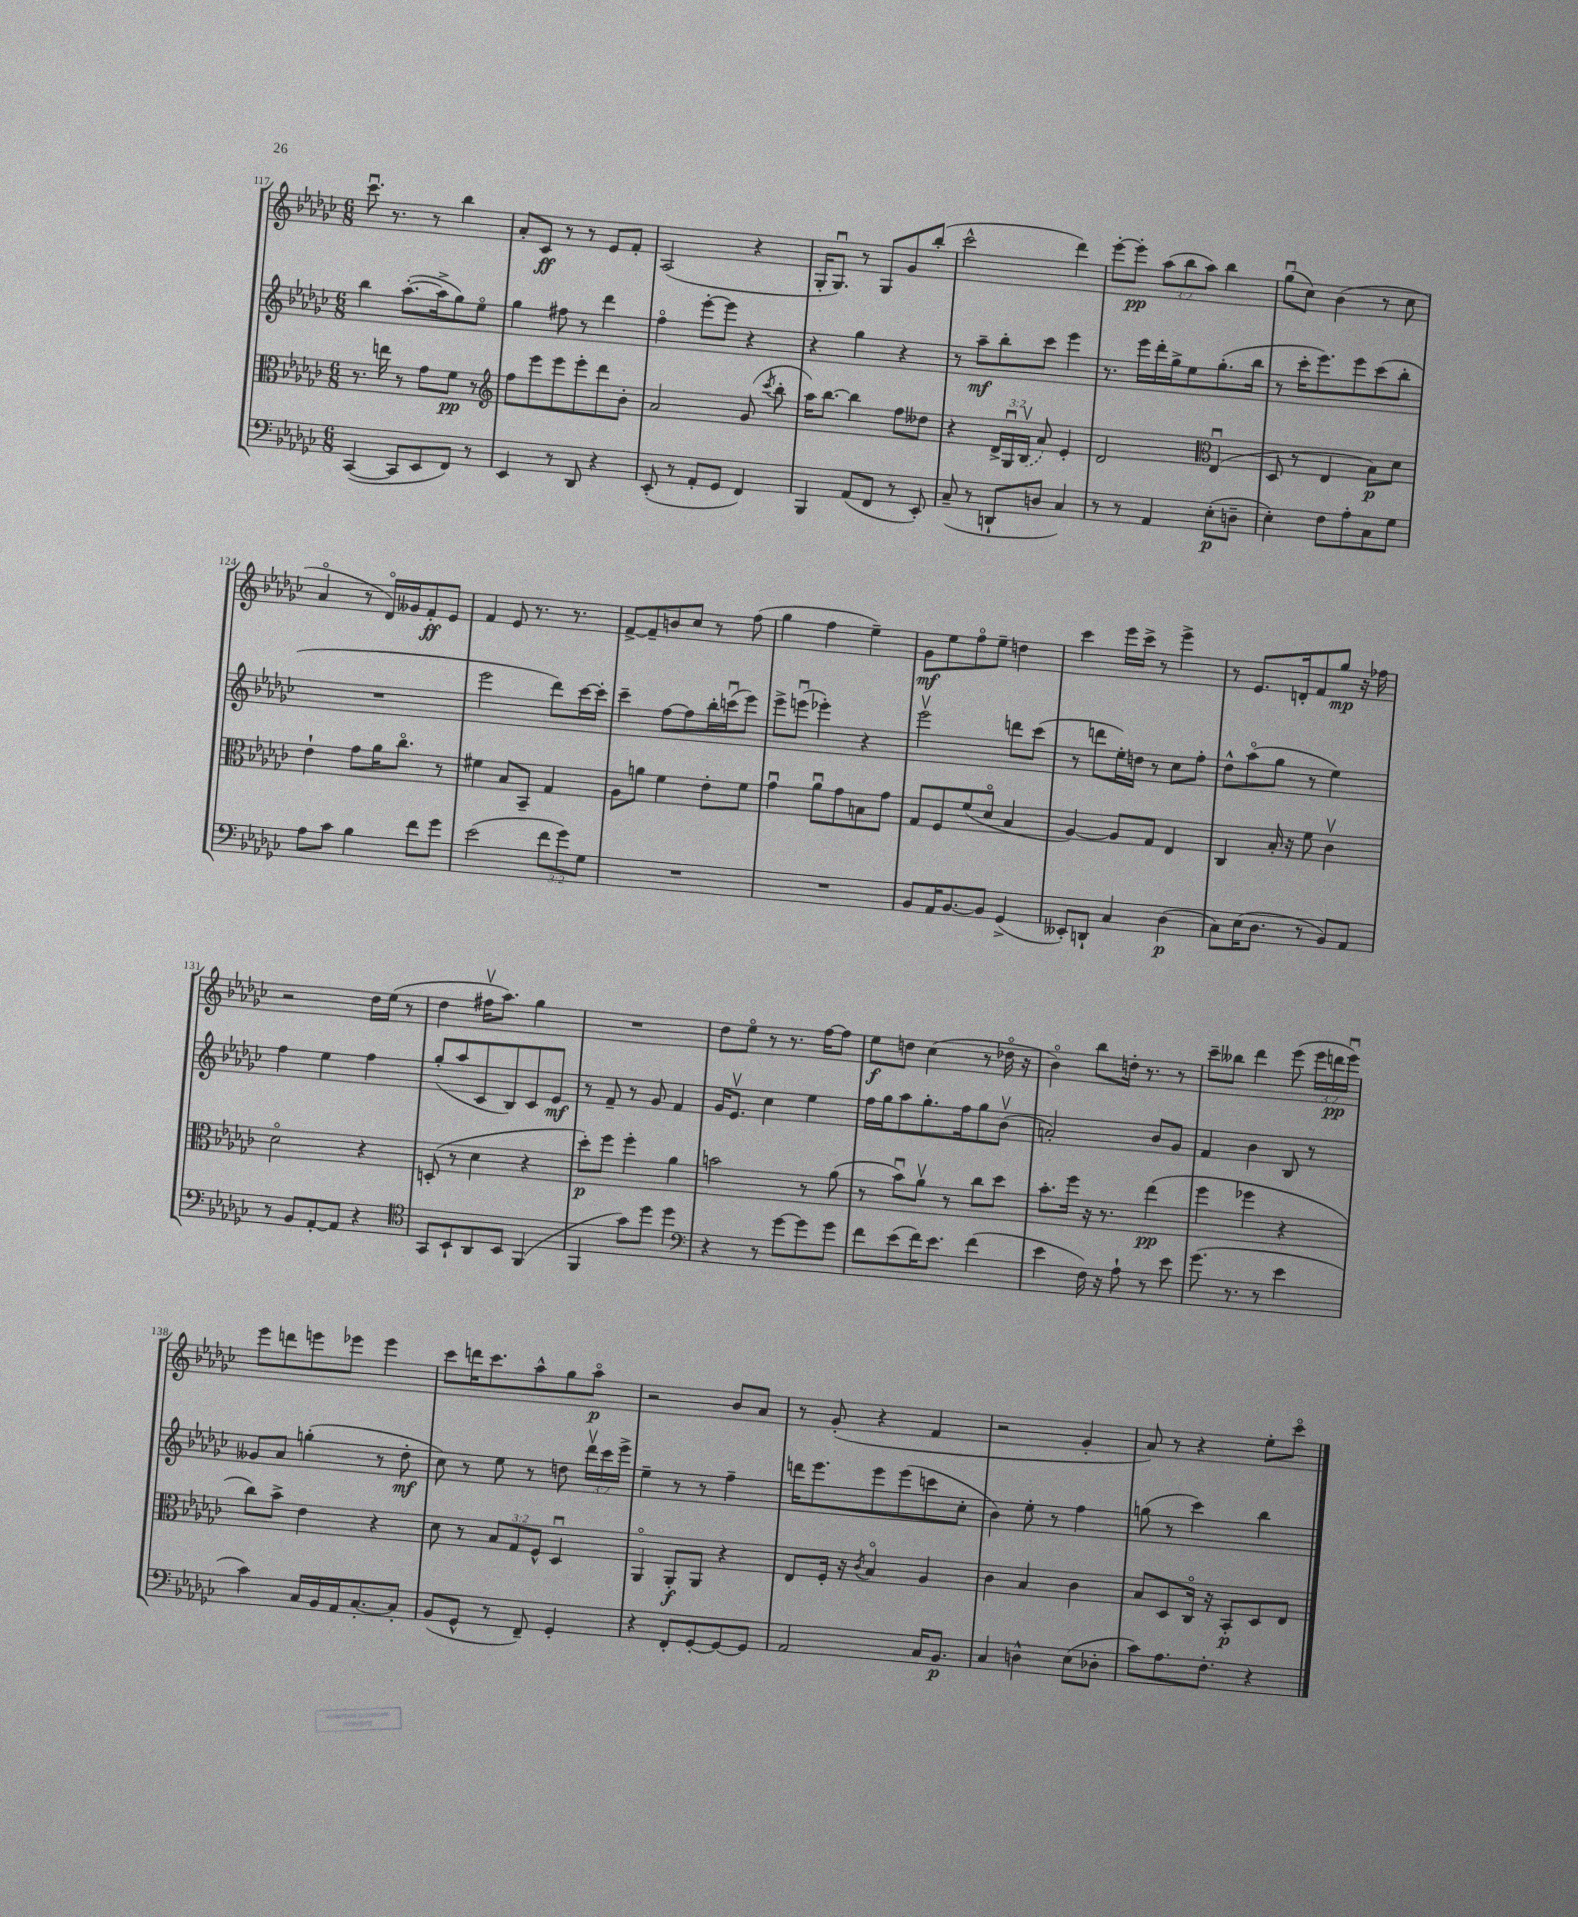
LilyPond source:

<<
\new StaffGroup <<
\new Staff = "s0" {
    \clef treble \key ges \major \numericTimeSignature \time 6/8 \override Staff.TupletNumber.text = #tuplet-number::calc-fraction-text
    \autoBeamOff ces'''8.\downbow r8. r8 bes''4 |
    aes'8[-. ces'8]\ff r8 r8 ees'8[ f'8]-. |
    aes2( r4 |
    ges16[-. ges8.]\downbow) r8 ges8[ ges'8 bes''8]-.( |
    ces'''2-^ des'''4) |
    ees'''8[~-. ees'''8]-.\pp \tuplet 3/2 { aes''8[( bes''8 aes''8]) } bes''4 |
    ges''8[\downbow( ces''8]) bes'4( r8 ces''8 |
    aes'4\flageolet r8 des'16[\flageolet) geses'16 f'8-.\ff ees'8] |
    f'4 ees'8 r8. r8. |
    f'8[~-> f'8-- b'8 ces''8] r8 f''8( |
    ges''4 f''4 ees''4--) |
    ges'8[\mf ees''8 f''8\flageolet ees''8]-- d''4 |
    ces'''4 ees'''16[ ces'''16]-> r8 ees'''4-> |
    r8 ees'8.[ d'16-. f'8 ges''8]\mp r16 fes''16 |
    r2 des''16[ ees''16]( r8 |
    des''4 fis''16[\upbow aes''8.]) ges''4 |
    R2. |
    des''8[ ees''8]\flageolet r8 r8. f''16[~ f''8] |
    ees''8[\f d''8] ces''4( r8 des''16\flageolet r16 |
    bes'4\flageolet) bes''8[ d''16]-. r8. r8 |
    ces'''8[-- beses''8] des'''4 ees'''8( \tuplet 3/2 { ees'''16[ d'''16\pp ees'''16]\downbow) } |
    ees'''8[ d'''8 e'''8 ees'''8] ees'''4 |
    ces'''8[ d'''16 ces'''8. aes''8-^ ges''8 aes''8]\flageolet\p |
    r2 bes'8[ aes'8] |
    r8 ges'8-.( r4 f'4 |
    r2 ges'4-. |
    aes'8) r8 r4 ees''8[-. ces'''8]\flageolet \bar "|." |
}
\new Staff = "s1" {
    \clef treble \key ges \major \numericTimeSignature \time 6/8 \override Staff.TupletNumber.text = #tuplet-number::calc-fraction-text
    \autoBeamOff bes''4 aes''8.[~-.( aes''16-> ges''8) ees''8]\flageolet |
    ges''4 fis''8 r8 des'''4 |
    f''4\flageolet ees'''8[~-. ees'''8] r4 |
    r4 ges''4 r4 |
    r8 aes''8[--\mf bes''8-. ces'''8] ees'''4 |
    r8. ees'''16[ des'''16-. ges''16-> ees''8 ges''8.-.( bes''16] |
    r8 ces'''16[-. ees'''8.) ees'''8 ces'''8( bes''8]-. |
    R2. |
    ees'''2 des'''8[) ces'''16~ ces'''16]-. |
    ces'''4-- f''8[~ f''8 bes''16-. c'''16\downbow( ees'''8]) |
    ees'''8[-> e'''8]\downbow( ees'''4-.) r4 |
    ees'''2\upbow d'''8[ ces'''8]( |
    r8 d'''8[ ees''16-.) d''16] r8 ces''8[ f''8]-. |
    des''8[-^ aes''8\flageolet( ges''8] r8 ees''4) |
    f''4 ees''4 f''4 |
    ges''8[-.( aes''8 ces'8 bes8) ces'8 ees'8]\mf |
    r8 f'8-- r8 ges'8 f'4 |
    ges'16[ ees'8.]\upbow ces''4 ees''4 |
    f''16[ ges''16 aes''8 ges''8.-. f''16 ges''8 bes'8]\upbow( |
    a'2-.) bes'8[ ges'8] |
    f'4 bes'4 bes8 r8 |
    geses'8[ aes'8] g''4-.( r8 des''8-.\mf |
    ces''8) r8 ees''8 r8 d''8 \tuplet 3/2 { des'''16[\upbow ces'''16 ees'''16]-> } |
    ees''4-- r8 r8 f''4-- |
    d'''16[ ees'''8. ees'''8 ees'''8( c'''8 ces''8]-. |
    bes'4) ees''8-. r8 f''4 |
    g''8( r8 ces'''4) bes''4 \bar "|." |
}
\new Staff = "s2" {
    \clef alto \key ges \major \numericTimeSignature \time 6/8 \override Staff.TupletNumber.text = #tuplet-number::calc-fraction-text
    \autoBeamOff r8. e''16 r8 ges'8[ f'8]\pp r8 |
    \clef treble f''8[ ees'''8 ees'''8 ees'''8-. des'''8 bes'8]-. |
    aes'2 ges'8( \acciaccatura { ces'''8 } bes''8-. |
    aes''16[) bes''8.]~ bes''4 f''8[ deses''8] |
    r4 \tuplet 3/2 { des'16[-> ges16\downbow \once \slurDashed bes16]\upbow( } aes'8) ees'4-. |
    des'2 \clef alto ees4\downbow( |
    des8 r8 ees4 bes8[\p) des'8] |
    ees'4-! ges'8[ aes'16 ces''8.]\flageolet r8 |
    fis'4 bes8[ bes,8]-- ges4 |
    aes8[ a'8] f'4 ees'8[-. f'8] |
    ges'4\downbow aes'8[\downbow ges'8 b8 ges'8] |
    ges8[ f8 f'8( des'8]\flageolet bes4 |
    aes4~) aes8[ ges8] ees4 |
    ces4 bes16-. r16 f'8 ces'4\upbow |
    des'2\flageolet r4 |
    d8-.( r8 des'4 r4 |
    des''8[-.\p) f''8] f''4-. aes'4 |
    b'2 r8 aes'8( |
    r8 bes'8[\downbow) aes'8]\upbow r8 ces''8[ des''8] |
    bes'8.[-. f''16] r16 r8. ees''4\pp( |
    f''4 fes''4 r4 |
    ces''8[) bes'8]-> ees'4 r4 |
    des'8 r8 \tuplet 3/2 { bes8[ ges8 f8]-^ } des4\downbow |
    aes,4\flageolet aes,8[-.\f aes,8] r4 |
    ees8[ f16]-. r16 \acciaccatura { ces'8 } bes4\flageolet aes4 |
    ces'4 bes4 ces'4 |
    bes8[ des8 ces16]\flageolet r16 bes,8[-.\p des8 ees8] \bar "|." |
}
\new Staff = "s3" {
    \clef bass \key ges \major \numericTimeSignature \time 6/8 \override Staff.TupletNumber.text = #tuplet-number::calc-fraction-text
    \autoBeamOff ces,4~( ces,8[ ees,8 f,8]) r8 |
    ees,4 r8 des,8 r4 |
    ees,8-.( r8 aes,8[-. ges,8] f,4) |
    bes,,4 aes,8[( f,8] r8 ees,8-.) |
    ces8--( r8 d,8[-! d8] ces4) |
    r8 r8 aes,4 ees8[-.\p( d8]-- |
    ees4-.) f8[ aes8-. ces8 ges8] |
    aes8[ ces'8] bes4 f'8[ ges'8] |
    ees'2( \tuplet 3/2 { f'8[ ges'8) ges8] } |
    R2. |
    R2. |
    bes,8[ aes,16 bes,8.~ bes,8] ges,4->( |
    eeses,8[-.) d,8]-! ces4 des4\p( |
    ces8[) ees16( des8.] r8 bes,8[) aes,8] |
    r8 bes,8[ aes,8~-. aes,8] r4 |
    \clef tenor ges,8[ bes,8-! aes,8 bes,8] f,4( |
    f,4 ges'8[) des''8] des''4 |
    \clef bass r4 r8 ges'8[~ ges'8 ges'8] |
    f'8[ ees'8( f'16) ees'8.] f'4( |
    ees'4 f16) r16 aes8-! r8 ees'8 |
    ges'8.( r8. r8 ees'4 |
    ces'4) ces16[ bes,16 aes,16 ces8.~-. ces8]-. |
    bes,8[( ges,8]-^ r8 f,8--) ges,4-. |
    r4 f,8[-. ges,8~-. ges,8~ ges,8] |
    aes,2 ces16[ bes,8.]\p |
    ces4 d4-^ ees8[( des8]-. |
    ces'8[) aes8. f8.]-. r4 \bar "|." |
}
>>
>>
\layout { \context { \Score currentBarNumber = #117 } }
